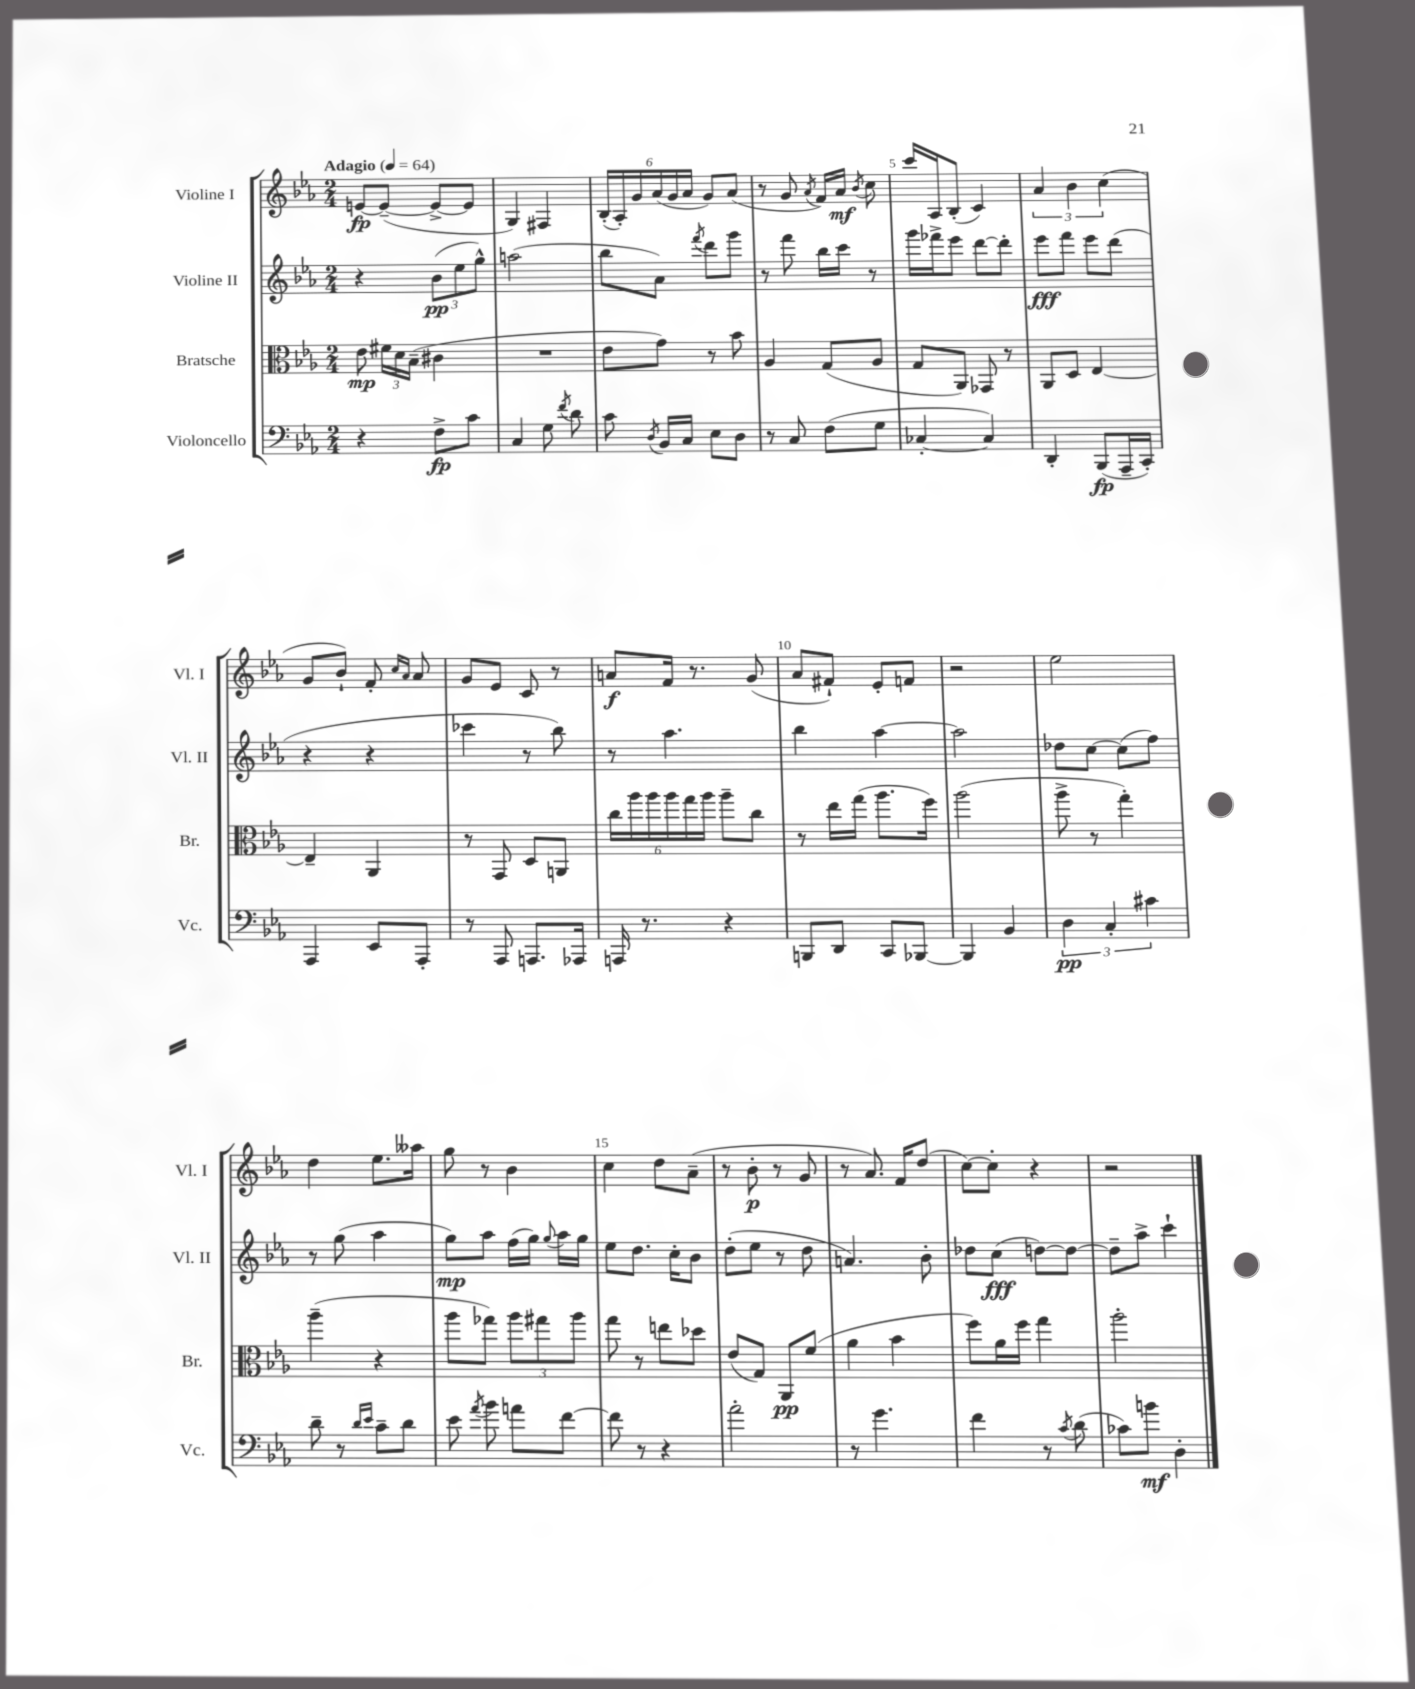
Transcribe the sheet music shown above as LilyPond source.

<<
\new StaffGroup <<
\new Staff = "s0" \with { instrumentName = "Violine I" shortInstrumentName = "Vl. I" } {
    \clef treble \key ees \major \numericTimeSignature \time 2/4 \tempo "Adagio" 4 = 64
    \autoBeamOff e'8[~\fp e'8]~--( e'8[~-> e'8] |
    g4) fis4 |
    \tuplet 6/4 { bes16[-.( aes16-.) g'16 aes'16( g'16 aes'16] } g'8[) aes'8]( |
    r8 g'8 \acciaccatura { aes'8 } f'16[) aes'16]\mf \acciaccatura { bes'8 } c''8 |
    c'''16[ aes16 bes8]-.( c'4) |
    \tuplet 3/2 { aes'4 bes'4 c''4( } |
    g'8[ bes'8]-!) f'8-. \grace { c''16[ aes'16] } aes'8 |
    g'8[ ees'8] c'8 r8 |
    a'8[\f f'16] r8. g'8( |
    aes'8[ fis'8]-!) ees'8[-. f'8] |
    r2 |
    ees''2 |
    d''4 ees''8.[ aeses''16] |
    g''8 r8 bes'4 |
    c''4 d''8[ aes'8]--( |
    r8 bes'8-.\p r8 g'8 |
    r8 aes'8.) f'16[ d''8]( |
    c''8[~) c''8]-. r4 |
    r2 \bar "|." |
}
\new Staff = "s1" \with { instrumentName = "Violine II" shortInstrumentName = "Vl. II" } {
    \clef treble \key ees \major \numericTimeSignature \time 2/4
    \autoBeamOff r4 \tuplet 3/2 { bes'8[\pp( ees''8 g''8]-^) } |
    a''2( |
    bes''8[ aes'8]) \acciaccatura { f'''8 } d'''8[ g'''8] |
    r8 f'''8 bes''16[ c'''16] r8 |
    g'''16[ fes'''16-> ees'''8] d'''8[~ d'''8]-. |
    ees'''8[\fff f'''8] ees'''8[ d'''8]( |
    r4 r4 |
    ces'''4 r8 bes''8) |
    r8 aes''4. |
    bes''4 aes''4~ |
    aes''2 |
    des''8[ c''8]~ c''8[( f''8]) |
    r8 g''8( aes''4 |
    g''8[\mp) aes''8] f''16[( g''16]) \appoggiatura { g''8 } aes''16[ g''16] |
    ees''8[ d''8.] c''16[-. bes'8] |
    d''8[-.( ees''8] r8 d''8 |
    a'4.) bes'8-. |
    des''8[ c''8]\fff( d''8[~) d''8]~ |
    d''8[-- aes''8]-> c'''4-! \bar "|." |
}
\new Staff = "s2" \with { instrumentName = "Bratsche" shortInstrumentName = "Br." } {
    \clef alto \key ees \major \numericTimeSignature \time 2/4
    \autoBeamOff ees'8\mp \tuplet 3/2 { fis'16[ d'16 bes16]--( } cis'4 |
    R2 |
    ees'8[ g'8]) r8 bes'8 |
    aes4 g8[( aes8] |
    g8[ aes,8]) ges,8 r8 |
    aes,8[ d8] ees4~ |
    ees4-- aes,4 |
    r8 g,8 d8[ a,8] |
    \tuplet 6/4 { c''16[ aes''16 aes''16 aes''16 g''16 aes''16] } aes''8[-- c''8] |
    r8 ees''16[ g''16]( aes''8.[ f''16]) |
    aes''2( |
    aes''8-> r8 g''4-.) |
    aes''4--( r4 |
    aes''8[ ges''8]) \tuplet 3/2 { aes''8[ gis''8 aes''8] } |
    g''8 r8 e''8[ des''8] |
    ees'8[( g8]) aes,8[\pp f'8]( |
    aes'4 bes'4 |
    f''8[) aes'16 f''16] g''4 |
    aes''2-. \bar "|." |
}
\new Staff = "s3" \with { instrumentName = "Violoncello" shortInstrumentName = "Vc." } {
    \clef bass \key ees \major \numericTimeSignature \time 2/4
    \autoBeamOff r4 f8[->\fp c'8] |
    c4 g8 \acciaccatura { f'8 } d'8 |
    c'8 \acciaccatura { d8 } bes,16[ c16] ees8[ d8] |
    r8 c8 f8[( g8] |
    ces4~-. ces4) |
    d,4-. bes,,8[\fp( aes,,16-- c,16]-.) |
    aes,,4 ees,8[ aes,,8]-. |
    r8 aes,,8 a,,8.[ aes,,16] |
    a,,16 r8. r4 |
    b,,8[ d,8] c,8[ bes,,8]~ |
    bes,,4 bes,4 |
    \tuplet 3/2 { d4\pp c4-. cis'4 } |
    d'8-- r8 \grace { d'16[ ees'16] } c'8[-- d'8] |
    ees'8 \acciaccatura { aes'8 } bes'8 a'8[ f'8]~ |
    f'8 r8 r4 |
    aes'2-. |
    r8 g'4. |
    f'4 r8 \acciaccatura { c'8 } d'8( |
    ces'8[) b'8]\mf d4-. \bar "|." |
}
>>
>>
\layout { \context { \Score \override BarNumber.break-visibility = ##(#f #t #t) barNumberVisibility = #(every-nth-bar-number-visible 5) } }
